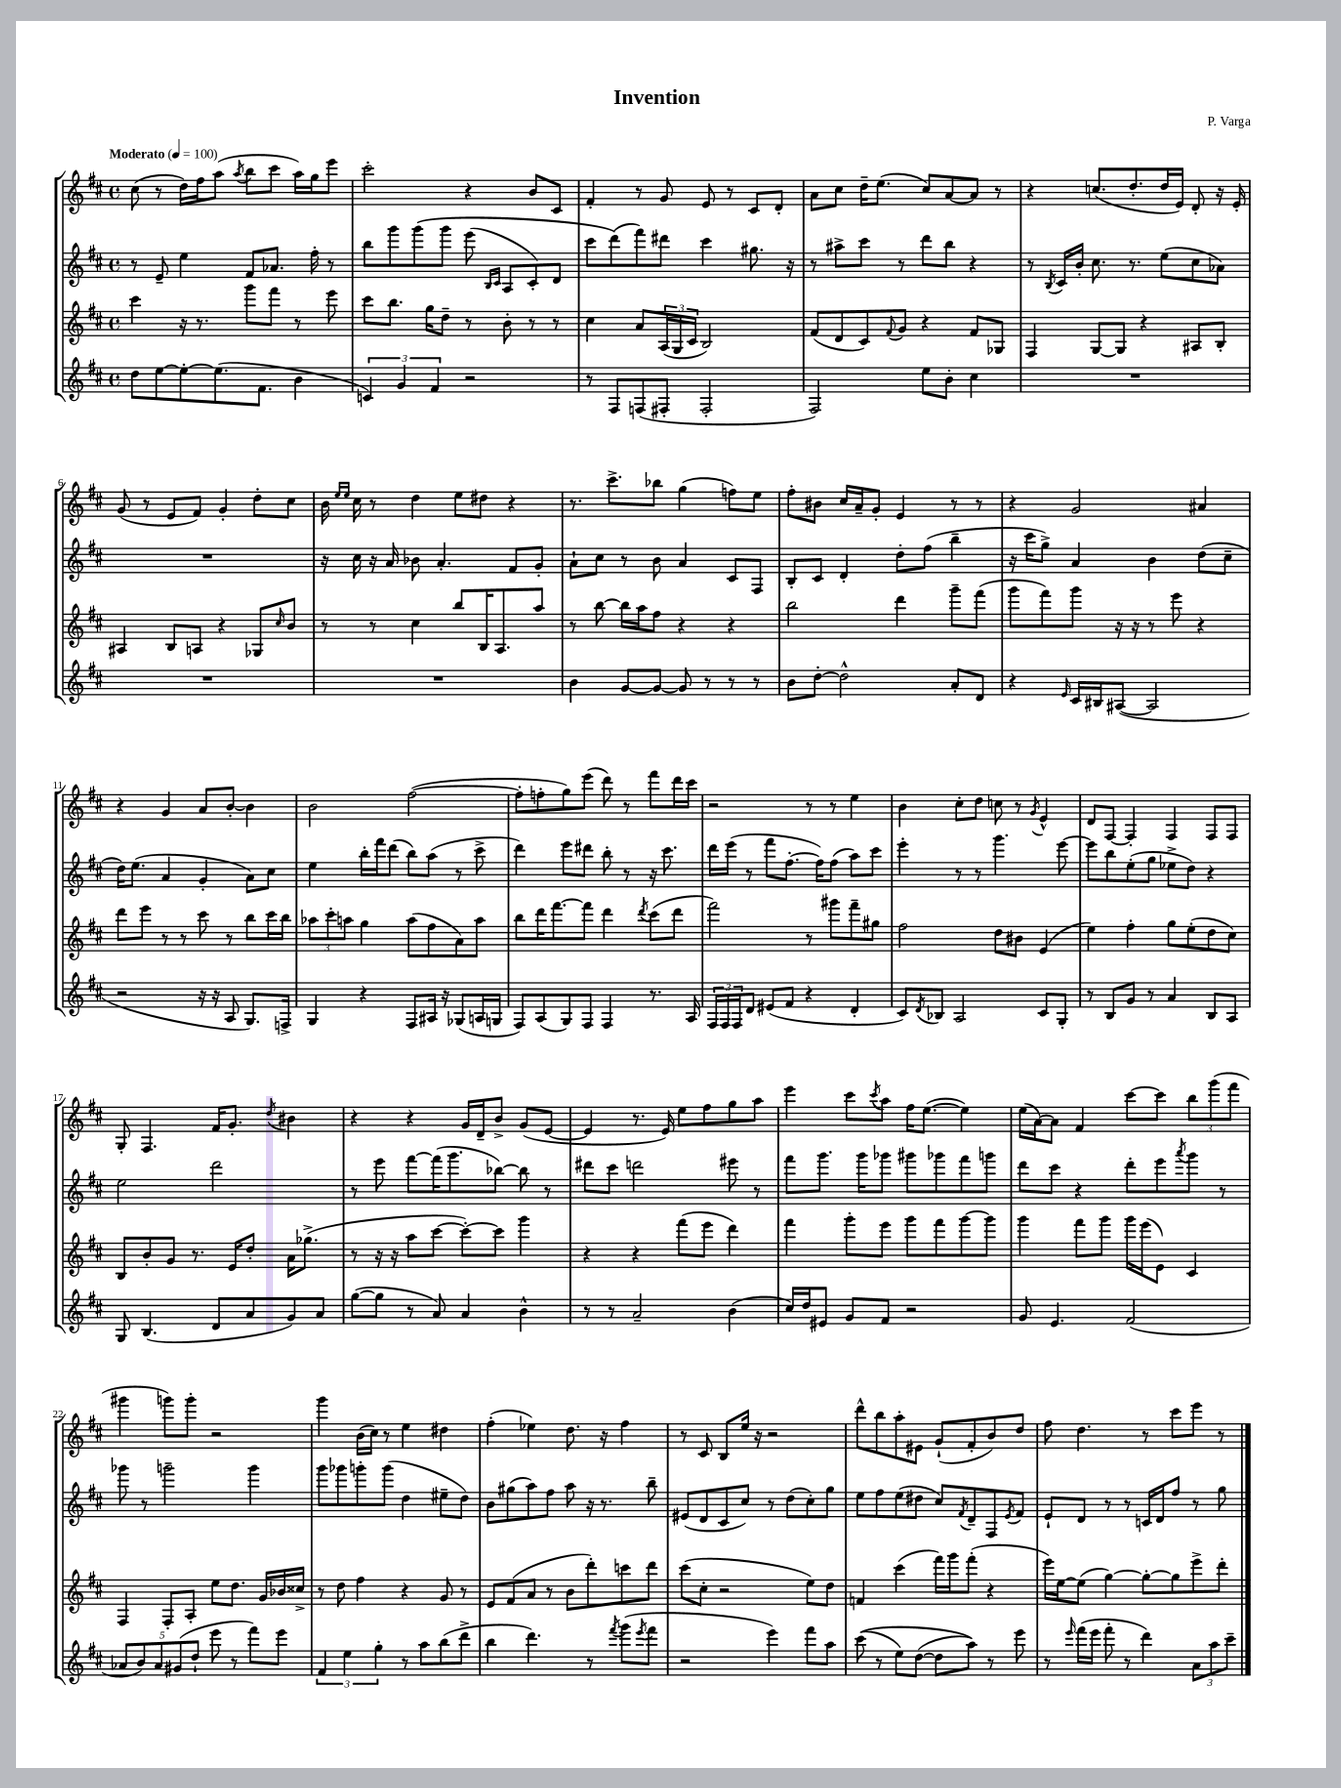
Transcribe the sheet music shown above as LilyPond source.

\header { title = "Invention" composer = "P. Varga" }
<<
\new StaffGroup <<
\new Staff = "s0" {
    \clef treble \key d \major \defaultTimeSignature \time 4/4 \tempo "Moderato" 4 = 100
    cis''8( r8 d''16) fis''16 a''8( \acciaccatura { a''8 } b''8 cis'''8 a''16) g''16 e'''8 |
    cis'''2-. r4 b'8 cis'8 |
    fis'4-. r8 g'8 e'8 r8 cis'8 d'8-. |
    a'8 cis''8 d''16-- e''8.( cis''8) a'8~ a'8 r8 |
    r4 c''8.( d''8.-. d''16 e'16) d'8-. r16 e'16-. |
    g'8( r8 e'8 fis'8) g'4-. d''8-. cis''8 |
    b'16 \grace { e''16 e''16 } cis''16 r8 d''4 e''8 dis''8 r4 |
    r8. cis'''8.-> bes''8 g''4( f''8) e''8 |
    fis''8-. bis'8 cis''16 a'16-- g'8-. e'4 r8 r8 |
    r4 g'2 ais'4 |
    r4 g'4 a'8 b'8~-. b'4 |
    b'2 fis''2~( |
    fis''8-. f''8-. g''8) e'''8( d'''8) r8 fis'''8 d'''16 cis'''16 |
    r2 r8 r8 e''4 |
    b'4 cis''8-. d''8 c''8 r8 \acciaccatura { g'8 } e'4-^ |
    d'8 fis8~ fis4-. fis4 fis8 fis8 |
    g8-. fis4. fis'16 g'8.-. \acciaccatura { d''8 } bis'4 |
    r4 r4 g'16 d'16-- b'8-> g'8( e'8~ |
    e'4 r8. e'16) e''8 fis''8 g''8 a''8 |
    e'''4 cis'''8 \acciaccatura { cis'''8 } a''8 fis''16 e''8.~( e''4) |
    e''16( a'16~) a'8 fis'4 cis'''8~ cis'''8 \tuplet 3/2 { b''8 g'''8( fis'''8 } |
    gis'''4 g'''8) g'''8-. r2 |
    g'''4 b'16( cis''16) r8 e''4 dis''4 |
    fis''4-.( ees''4) d''8. r16 fis''4 |
    r8 cis'8 b8 e''16 r16 r2 |
    d'''8-^ b''8 a''8-. eis'8 g'8-!( fis'8-. b'8) d''8 |
    fis''8 d''4. r8 cis'''8 e'''8 r8 \bar "|." |
}
\new Staff = "s1" {
    \clef treble \key d \major \defaultTimeSignature \time 4/4
    r8 e'8-- e''4 fis'8 aes'8. fis''16-. r8 |
    b''8 g'''8 g'''8\( g'''8 e'''8( \grace { b16 cis'16 } a8 cis'8-.) d'8 |
    cis'''8 d'''8(\) fis'''8) dis'''8 cis'''4 gis''8. r16 |
    r8 ais''8-> cis'''8 r8 d'''8 b''8 r4 |
    r8 \acciaccatura { b8 } cis'16 b'16-. cis''8. r8. e''8( cis''8 aes'8) |
    R1 |
    r16 cis''16 r16 a'16 bes'8 a'4.-. fis'8 g'8-. |
    a'8-! cis''8 r8 b'8 a'4 cis'8 fis8 |
    b8-. cis'8 d'4-. d''8-. fis''8( b''4-- |
    r16 cis'''16 g''8->) a'4 b'4 d''8( cis''8-- |
    d''16) e''8.( a'4 g'4-. a'8) cis''8 |
    e''4 b''16-. fis'''16 d'''8( b''8) a''8( r8 cis'''8-> |
    d'''4) e'''8 dis'''8 b''8-. r8 r16 cis'''8. |
    d'''16 e'''16( r8 fis'''8 fis''8.~-. fis''16) fis''8( a''8) cis'''8 |
    e'''4-. r8 r8 g'''4. e'''8~ |
    e'''8 b''8 e''8-.( g''8 ees''8-> d''8) r4 |
    e''2 d'''2 |
    r8 e'''8 fis'''8~ fis'''16( g'''8. bes''8~) bes''8 r8 |
    dis'''8 cis'''8 d'''2 eis'''8 r8 |
    fis'''8 g'''8. g'''16 ges'''8 gis'''8 ges'''8 fis'''8 g'''8 |
    d'''8 cis'''8 r4 d'''8-. e'''8 \acciaccatura { a'''8 } g'''8 r8 |
    ges'''8 r8 g'''2-- g'''4 |
    g'''8 ges'''8 g'''8-. g'''8( d''4 eis''8-- d''8) |
    b'8 gis''8( a''8) fis''8 a''8 r16 r8. b''8-- |
    eis'8( d'8 cis'8 cis''8) r8 d''8( cis''8-.) g''8 |
    e''8 fis''8 e''8( dis''8 cis''8) \acciaccatura { fis'8 } d'8-- fis8 \acciaccatura { e'8 } fis'8 |
    e'8-! d'8 r8 r8 c'16 d'16 fis''8 r8 g''8 \bar "|." |
}
\new Staff = "s2" {
    \clef treble \key d \major \defaultTimeSignature \time 4/4
    cis'''4 r16 r8. g'''8 fis'''8 r8 e'''8 |
    cis'''8 b''8. g''16 d''8-- r8 b'8-. r8 r8 |
    cis''4 a'8 \tuplet 3/2 { a16( g16 cis'16 } b2) |
    fis'8( d'8 cis'8) \appoggiatura { fis'8 } g'8 r4 fis'8 ges8 |
    fis4 g8~ g8 r4 ais8 b8-. |
    ais4 b8 a8 r4 ges8 \grace { cis''16 } b'8 |
    r8 r8 cis''4 b''8 b16 a8. a''8 |
    r8 b''8~ b''16 a''16 fis''8 r4 r4 |
    b''2 d'''4 g'''8-- fis'''8( |
    g'''8 fis'''8) g'''8 r16 r16 r8 e'''8 r4 |
    d'''8 e'''8 r8 r8 cis'''8 r8 b''8 cis'''16 b''16 |
    \tuplet 3/2 { aes''8 cis'''8-. a''8 } g''4 a''8( fis''8 a'8) a''8 |
    b''8 d'''16 fis'''8.~ fis'''8 d'''4 \acciaccatura { d'''8 } cis'''8( d'''8 |
    fis'''2) r8 gis'''8 fis'''8-- gis''8 |
    fis''2 d''8 bis'8 e'4( |
    e''4) fis''4-. g''8 e''8-.( d''8 cis''8) |
    b8 b'8-. g'8 r8. e'16 d''8-. a'16 ges''8.->( |
    r8 r16 r16 a''8 cis'''8~ cis'''8~-.) cis'''8 g'''4 |
    r4 r4 fis'''8( e'''8 d'''4) |
    fis'''4 g'''8-. e'''8 g'''8 fis'''8 g'''8~ g'''8 |
    g'''4 fis'''8 g'''8 g'''16 e'''16( e'8) cis'4 |
    fis4 fis8-. a8-. e''8 d''8. g'16 bes'16 cisis''16-> |
    r8 d''8 fis''4 r4 g'8 r8 |
    e'8 fis'8( a'8 r8 b'8 d'''8-.) c'''8 d'''8 |
    cis'''8( cis''8-. r2 e''8) d''8 |
    f'4 cis'''4( fis'''16) g'''16 fis'''8-.( r4 |
    e'''16) e''16~ e''8( g''4~) g''8~-. g''8 e'''8-> d'''8-. \bar "|." |
}
\new Staff = "s3" {
    \clef treble \key d \major \defaultTimeSignature \time 4/4
    d''8 e''8~ e''8~-. e''8.( fis'8. b'4 |
    \tuplet 3/2 { c'4) g'4 fis'4 } r2 |
    r8 fis8 f8( fis8-. fis2-. |
    fis2) e''8 b'8-. cis''4 |
    R1 |
    R1 |
    R1 |
    b'4 g'8~ g'8~ g'8 r8 r8 r8 |
    b'8 d''8~-. d''2-^ a'8-. d'8 |
    r4 \grace { e'16 } cis'16 bis16 ais8~( ais2 |
    r2 r16 r16 a8 g8.) f16-> |
    g4 r4 fis8 ais16 r16 ges8( a16 g16 |
    fis8) a8( g8) fis8 fis4 r8. a16 |
    \tuplet 3/2 { fis16 fis16 fis16 } d'8 eis'8( fis'8 r4 d'4-. |
    cis'8) \acciaccatura { d'8 } bes8 a2 cis'8 g8-. |
    r8 b8 g'8 r8 a'4 b8 a8 |
    g8 b4.( d'8 a'8 g'8) a'8 |
    g''8~( g''8 r8 a'8) a'4 b'4-^ |
    r8 r8 a'2-- b'4( |
    cis''16) d''16 eis'8 g'8 fis'8 r2 |
    g'8 e'4. fis'2( |
    \tuplet 5/4 { aes'8 b'8) aes'8 gis'8( d''8-! } e'''8 r8 fis'''8) e'''8 |
    \tuplet 3/2 { fis'4 e''4 g''4-. } r8 a''8 b''8( d'''8-> |
    b''4 d'''4.) r8 \acciaccatura { fis'''8 } g'''8( \acciaccatura { e'''8 } fis'''8 |
    r2 e'''4) fis'''8 a''8 |
    cis'''8(\( r8 e''8) d''8~( d''8 a''8)\) r8 e'''8 |
    r8 \grace { e'''16 } fis'''16( e'''16 fis'''8-. r8 d'''4) \tuplet 3/2 { a'8 a''8 cis'''8-- } \bar "|." |
}
>>
>>
